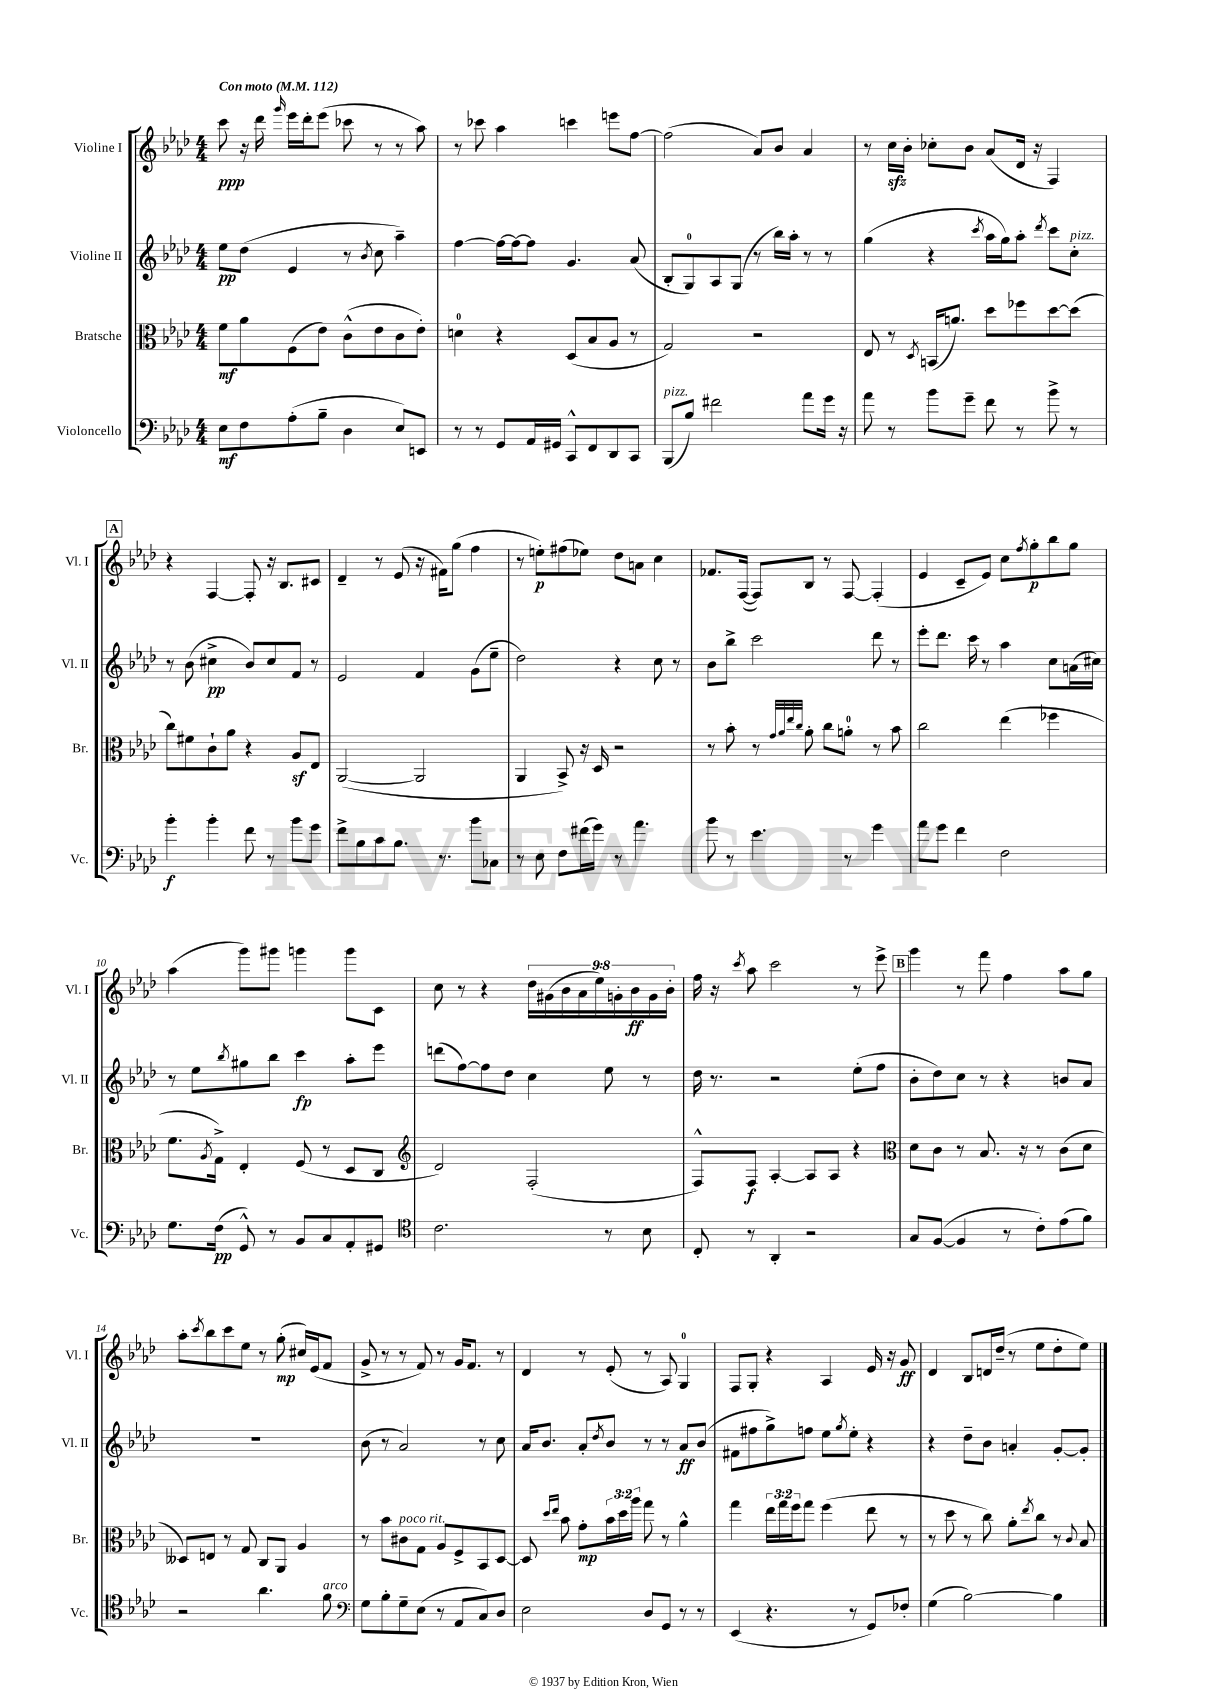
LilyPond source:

<<
\new StaffGroup <<
\new Staff = "s0" \with { instrumentName = "Violine I" shortInstrumentName = "Vl. I" } {
    \clef treble \key aes \major \numericTimeSignature \time 4/4 \override Staff.TupletNumber.text = #tuplet-number::calc-fraction-text \tempo "Con moto" 4 = 112
    c'''8\ppp r16 des'''16 \grace { g'''16 } ees'''16 des'''16-. ees'''8( ces'''8 r8 r8 aes''8) |
    r8 ces'''8 aes''4 c'''4 e'''8 f''8~ |
    f''2( aes'8) bes'8 aes'4 |
    r8 c''16\sfz bes'16-. ces''8-. bes'8 aes'8( des'16 r16 f4) |
    \mark \markup { \box "A" } r4 f4~ f8-. r16 bes8. cis'8 |
    des'4-- r8 ees'8( r16 fis'16) g''8( f''4 |
    r8 e''8-.\p) fis''8( ees''8) des''8 a'8 c''4 |
    fes'8. f16~( f8) bes8 r8 f8~ f4-.( |
    ees'4 c'8-- ees'8) c''8 \acciaccatura { f''8 } g''8-.\p bes''8 g''8 |
    aes''4( g'''8) gis'''8 g'''4 g'''8 c'8 |
    c''8 r8 r4 \tuplet 9/8 { des''16 gis'16( bes'16 aes'16 ees''16) g'16-. bes'16\ff g'16 bes'16-. } |
    f''16 r16 \acciaccatura { c'''8 } aes''8 c'''2 r8 ees'''8-> |
    \mark \markup { \box "B" } g'''4 r8 f'''8 f''4 aes''8 g''8 |
    aes''8-. \acciaccatura { c'''8 } bes''8 c'''8 ees''8 r8 g''8-.\mp( cis''16) ees'16( f'8 |
    g'8-> r8 r8 f'8) r8 g'16 f'8. r8 |
    des'4 r8 ees'8-.( r8 aes8) g4-0 |
    f8 g8-. r4 aes4 ees'16 r16 g'8\ff |
    des'4 bes8 d'16 des''16--( r8 ees''8 des''8-. ees''8) \bar "|." |
}
\new Staff = "s1" \with { instrumentName = "Violine II" shortInstrumentName = "Vl. II" } {
    \clef treble \key aes \major \numericTimeSignature \time 4/4
    ees''8\pp des''8( ees'4 r8 \acciaccatura { bes'8 } c''8 aes''4--) |
    f''4~ f''16~ f''16~ f''8 g'4. aes'8( |
    bes8-. g8-0) aes8 g8( r8 bes''16) aes''16-. r8 r8 |
    g''4( r4 \acciaccatura { c'''8 } aes''16 g''16) aes''8-. \acciaccatura { des'''8 } c'''8 c''8-.^\markup { \italic "pizz." } |
    \mark \markup { \box "A" } r8 bes'8( cis''4->\pp bes'8) cis''8 f'8 r8 |
    ees'2 f'4 g'8( ees''8-- |
    des''2) r4 c''8 r8 |
    bes'8 bes''8-> c'''2 des'''8 r8 |
    ees'''8-. des'''8. c'''16 r8 aes''4 c''8 a'16( cis''16) |
    r8 ees''8 \acciaccatura { bes''8 } gis''8 bes''8 c'''4\fp aes''8-. ees'''8 |
    d'''8( f''8~) f''8 des''8 c''4 ees''8 r8 |
    des''16 r8. r2 ees''8-.( f''8 |
    \mark \markup { \box "B" } bes'8-. des''8) c''8 r8 r4 b'8 aes'8 |
    R1 |
    bes'8( r8 aes'2) r8 c''8 |
    aes'16 bes'8. aes'8-. \acciaccatura { des''8 } bes'8 r8 r8 aes'8\ff bes'8( |
    fis'8 fis''8 g''8->) f''8 ees''8 \acciaccatura { g''8 } ees''8-. r4 |
    r4 des''8-- bes'8 a'4-. g'8~-. g'8-. \bar "|." |
}
\new Staff = "s2" \with { instrumentName = "Bratsche" shortInstrumentName = "Br." } {
    \clef alto \key aes \major \numericTimeSignature \time 4/4 \override Staff.TupletNumber.text = #tuplet-number::calc-fraction-text
    f'8\mf aes'8 f8( ees'8) c'8-^( ees'8 c'8 ees'8-.) |
    d'4-0 r4 des8( bes8 aes8 r8 |
    g2) r2 |
    ees8 r8 \acciaccatura { des8 } b,16( a'8.) des''8 fes''8 des''8~ des''8( |
    \mark \markup { \box "A" } c''8) fis'8 c'8-! aes'8 r4 aes8\sf ees8 |
    aes,2~( aes,2 |
    aes,4 bes,8->) r16 des16 r2 |
    r8 bes'8-. r8 \grace { g'32 aes'32 ees''32 c''32 } aes'8-. c''8 a'8-0-. r8 bes'8 |
    c''2 ees''4( fes''4 |
    f'8. \acciaccatura { aes8 } g16->) ees4-. f8( r8 des8 c8 |
    \clef treble des'2) f2-.( |
    f8-^) f8\f aes4~-. aes8 aes8 r4 |
    \mark \markup { \box "B" } \clef alto des'8 c'8 r8 bes8. r16 r8 c'8( des'8 |
    deses8) e8 r8 g8 c8 aes,8 aes4 |
    r8 bes'8 cis'8^\markup { \italic "poco rit." } g8 aes8 f8-> bes,8 des8~ |
    des8 \grace { des''16 ees''16 } bes'8 g'8-.\mp \tuplet 3/2 { bes'16 des''16 aes''16 } g''8 r8 aes'4-^ |
    g''4 \tuplet 3/2 { ees''16 g''16 f''16 } g''8 f''4( ees''8 r8 |
    r8 des''8 r8 c''8) aes'8-. \acciaccatura { ees''8 } c''8 r8 \appoggiatura { c'8 } bes8 \bar "|." |
}
\new Staff = "s3" \with { instrumentName = "Violoncello" shortInstrumentName = "Vc." } {
    \clef bass \key aes \major \numericTimeSignature \time 4/4
    ees8\mf f8 aes8-.( bes8-- des4 ees8) e,8 |
    r8 r8 g,8 aes,16 gis,16 c,8-^ f,8 des,8 c,8 |
    bes,,8^\markup { \italic "pizz." }( bes8) fis'2 aes'8 g'16 r16 |
    aes'8 r8 bes'8 g'8-- f'8 r8 bes'8-> r8 |
    \mark \markup { \box "A" } bes'4-.\f bes'4-. f'8 r8 bes'8 g'8 |
    f'8-> bes8 c'8 bes8. r8. bes'8 ces8 |
    r8 ees8 f8 fis'16( g'16) r8 aes'4. |
    bes'8 r8 ees'4. r8 g'4 |
    aes'8 g'8 f'4 f2 |
    g8. f16\pp( g,8-^) r8 bes,8 c8 aes,8-. gis,8 |
    \clef tenor c'2. r8 bes8 |
    c8-. r8 aes,4-. r2 |
    \mark \markup { \box "B" } g8 f8~( f4 r8 c'8-.) ees'8( f'8) |
    r2 aes'4. f'8^\markup { \italic "arco" } |
    \clef bass g8 bes8-. g8-- ees8( r8 aes,8 c8) des8 |
    ees2 des8 g,8 r8 r8 |
    ees,4( r4. r8 g,8) fes8-. |
    g4( bes2~) bes4 \bar "|." |
}
>>
>>
